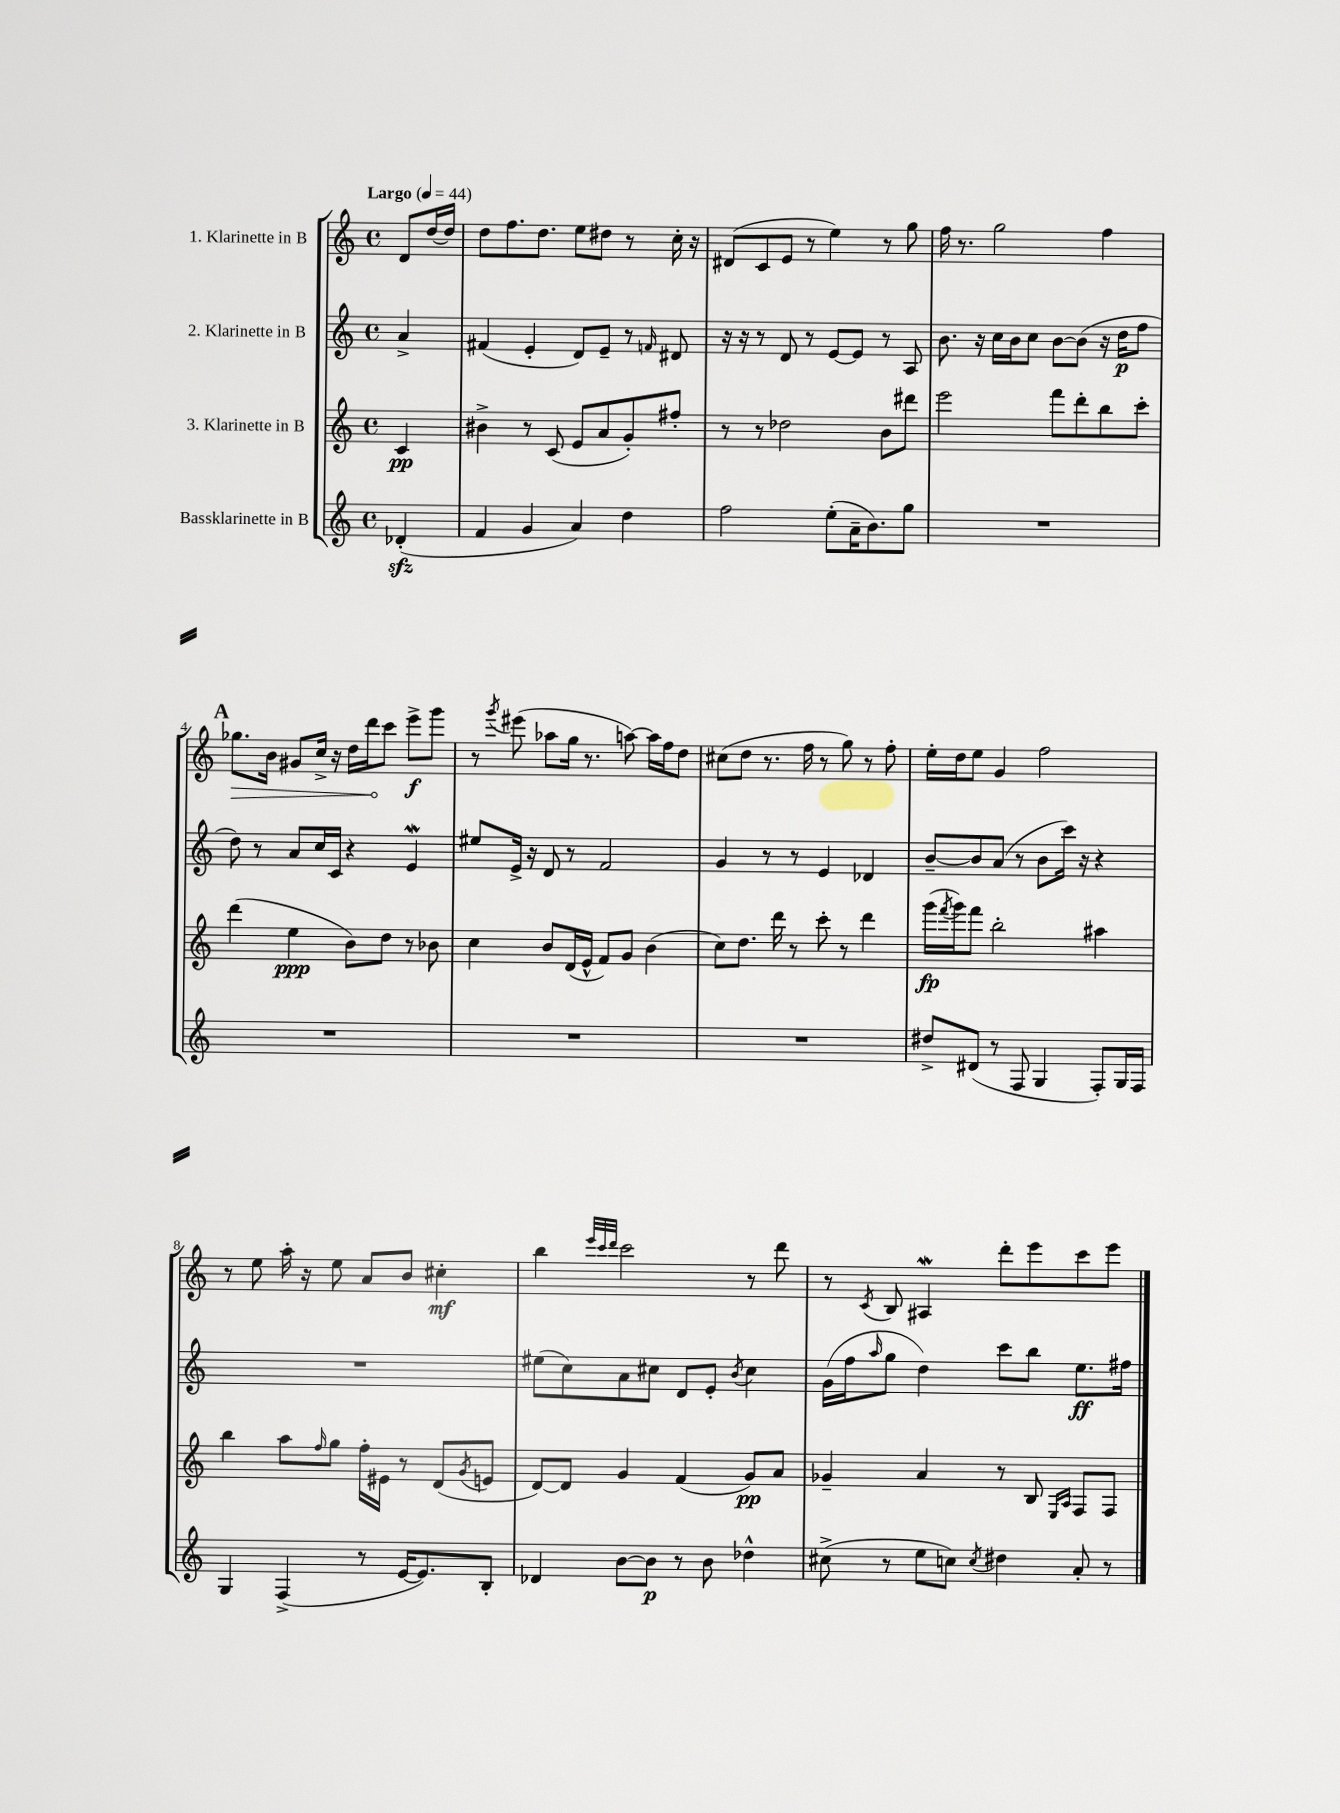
<<
\new StaffGroup <<
\new Staff = "s0" \with { instrumentName = "1. Klarinette in B" } {
    \clef treble \key c \major \defaultTimeSignature \time 4/4 \partial 4 \tempo "Largo" 4 = 44
    d'8 d''16~ d''16 |
    d''8 f''8. d''8. e''8 dis''8 r8 c''16-. r16 |
    dis'8( c'8 e'8 r8 e''4) r8 g''8 |
    f''16 r8. g''2 f''4 |
    \mark \markup { \bold "A" } \once \override Hairpin.circled-tip = ##t ges''8.\> b'16 gis'8 c''16-> r16 d''16 d'''16\! c'''8 e'''8->\f g'''8 |
    r8 \acciaccatura { g'''8 } eis'''8( aes''8 g''16 r8. a''8~) a''16 f''16 d''8 |
    cis''8( d''8 r8. f''16 r8 g''8) r8 f''8-. |
    e''16-. d''16 e''8 g'4 f''2 |
    r8 e''8 a''16-. r16 e''8 a'8 b'8 cis''4-.\mf |
    b''4 \grace { e'''32 c'''32 d'''32 } c'''2 r8 d'''8 |
    r8 \acciaccatura { c'8 } b8 ais4\mordent d'''8-. e'''8 c'''8 e'''8 \bar "|." |
}
\new Staff = "s1" \with { instrumentName = "2. Klarinette in B" } {
    \clef treble \key c \major \defaultTimeSignature \time 4/4 \partial 4
    a'4-> |
    fis'4( e'4-. d'8) e'8-- r8 \grace { f'16 } dis'8 |
    r16 r16 r8 d'8 r8 e'8~ e'8 r8 a8 |
    b'8. r16 c''16 b'16 c''8 b'8~ b'8( r16 d''16\p f''8 |
    \mark \markup { \bold "A" } d''8) r8 a'8 c''16 c'16 r4 e'4\mordent |
    eis''8 e'16-> r16 d'8 r8 f'2 |
    g'4 r8 r8 e'4 des'4 |
    b'8~-- b'8 a'8( r8 b'8 c'''16) r16 r4 |
    R1 |
    eis''8( c''8) a'8 cis''8 d'8 e'8-. \acciaccatura { b'8 } cis''4 |
    g'16( f''16 \grace { a''16 } g''8 d''4) c'''8 b''8 e''8.\ff fis''16 \bar "|." |
}
\new Staff = "s2" \with { instrumentName = "3. Klarinette in B" } {
    \clef treble \key c \major \defaultTimeSignature \time 4/4 \partial 4
    c'4\pp |
    bis'4-> r8 c'8( e'8 a'8 g'8-.) fis''8-. |
    r8 r8 des''2 b'8 dis'''8 |
    e'''2 f'''8 d'''8-. b''8 c'''8-. |
    \mark \markup { \bold "A" } d'''4( e''4\ppp b'8) d''8 r8 bes'8 |
    c''4 b'8 d'16( e'16-^ f'8) g'8 b'4( |
    c''8) d''8. d'''16 r8 c'''8-. r8 d'''4 |
    g'''16\fp( \acciaccatura { f'''8 } g'''16) f'''8 b''2-. ais''4 |
    b''4 a''8 \grace { f''16 } g''8 f''16-. eis'16 r8 d'8( \acciaccatura { g'8 } e'8 |
    d'8~) d'8 g'4 f'4( g'8\pp) a'8 |
    ges'4-- a'4 r8 b8 \grace { e16 a16 } f8 f8 \bar "|." |
}
\new Staff = "s3" \with { instrumentName = "Bassklarinette in B" } {
    \clef treble \key c \major \defaultTimeSignature \time 4/4 \partial 4
    des'4-.\sfz( |
    f'4 g'4 a'4) d''4 |
    f''2 e''8-.( a'16-- b'8.) g''8 |
    R1 |
    \mark \markup { \bold "A" } R1 |
    R1 |
    R1 |
    dis''8-> dis'8( r8 f8 g4 f8-.) g16 f16 |
    g4 f4->( r8 e'16~ e'8.) b8-. |
    des'4 b'8~ b'8\p r8 b'8 des''4-^ |
    cis''8->( r8 e''8 c''8) \acciaccatura { c''8 } dis''4 a'8-. r8 \bar "|." |
}
>>
>>
